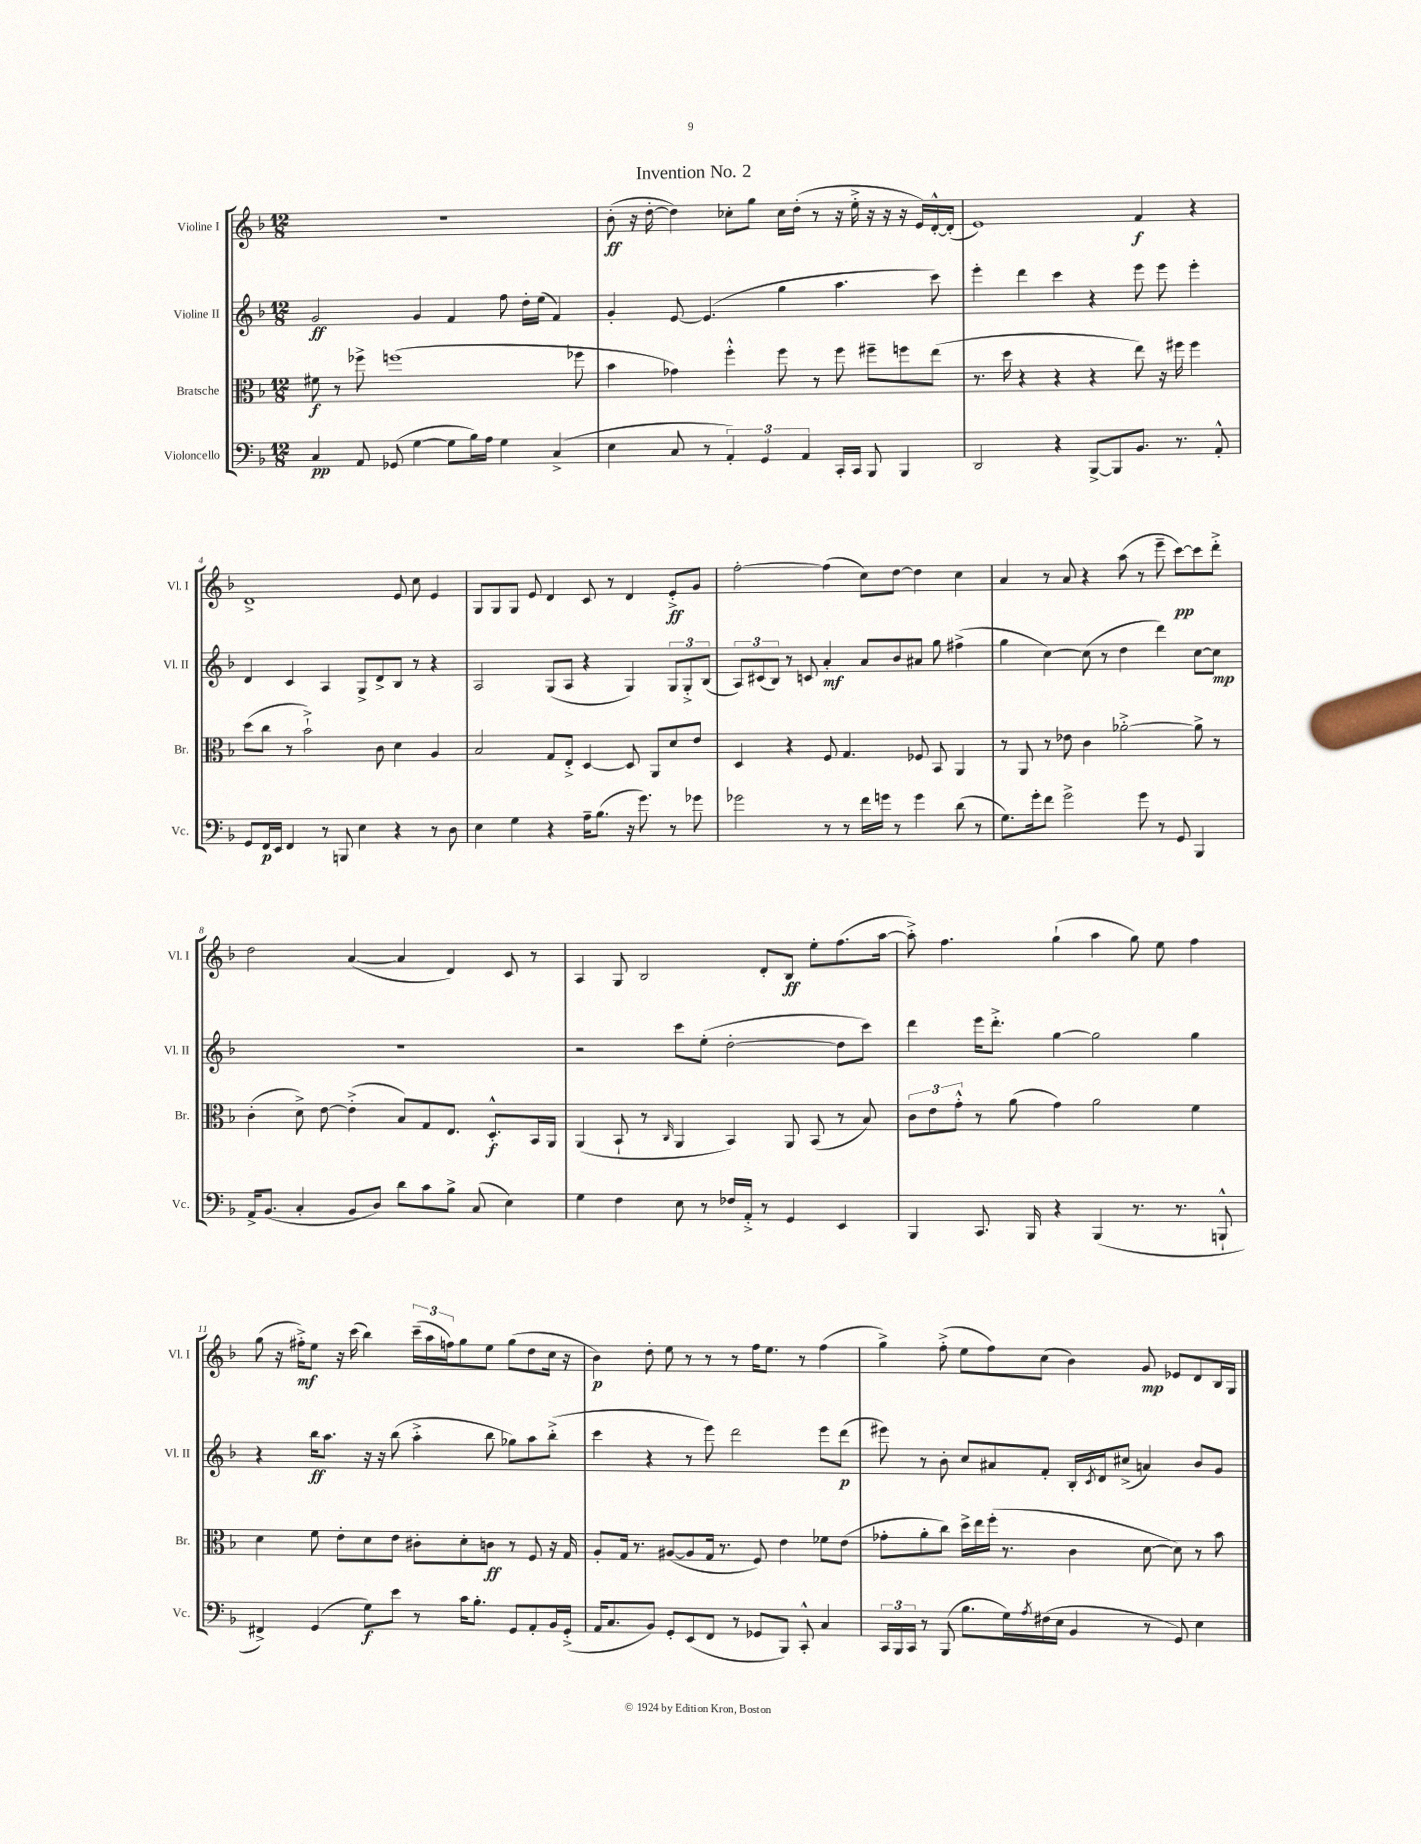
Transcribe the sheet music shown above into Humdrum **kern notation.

**kern	**kern	**kern	**kern
*staff4	*staff3	*staff2	*staff1
*clefF4	*clefC3	*clefG2	*clefG2
*k[b-]	*k[b-]	*k[b-]	*k[b-]
*M12/8	*M12/8	*M12/8	*M12/8
4C/	8f#\	2g/	1.r
.	8r	.	.
8AA/	8ff-^\	.	.
(8GG-/	(1ff	.	.
[4G\	.	4g/	.
8G\]L	.	4f/	.
16B-\L)	.	.	.
16A\JJ	.	.	.
4G\	.	8ff\	.
.	.	16dd'\LL	.
.	.	(16ee\JJ	.
(4C^/	.	4f/)	.
.	8ff-\	.	.
=	=	=	=
4E\	4b-\	4g'/	(8b-'\
.	.	.	16r
.	.	.	[16dd'\
8C/	4g-\)	[8e/	4dd\])
8r	.	(4.e/]	.
6AA'/)	4ff'^^\	.	8cc-'\L
.	.	.	8gg\J
6GG/	.	.	.
.	8ff\	4gg\	16cc-\LL
.	.	.	(16dd'\JJ
6AA/	.	.	.
.	8r	.	8r
16CC'/LL	8ff\	4.aa\	16r
16CC/JJ	.	.	16ee'^\
8BBB-/	8ff#~\L	.	16r
.	.	.	16r
4BBB-/	8ff\	.	16r
.	.	.	16e/LL)
.	(8ee\J	8ccc\)	[16d'^^/
.	.	.	(16d'/]JJ
=	=	=	=
2DD/	8.r	4eee'\	1e)
.	16dd\	.	.
.	4r	4ddd\	.
4r	4r	4ccc\	.
[8BBB-^/L	4r	4r	.
8BBB-/]	.	.	.
8.BB-/J	8ee\)	8eee\	4f/
.	16r	8eee\	.
8.r	16ff#\	.	.
.	4ff#\	4eee'\	4r
8AA'^^/	.	.	.
=	=	=	=
8GG/L	(8dd\L	4d/	1d^
16FF/L	8cc\J	.	.
16EE/JJ	.	.	.
4FF/	8r	4c/	.
.	2b-`^\)	.	.
8r	.	4A/	.
8BBB/	.	.	.
4E\	.	8G^/L	.
.	8c\	8d^/	.
4r	4d\	8B-/J	8e/
.	.	8r	8cc\
8r	4A/	4r	4e/
8D\	.	.	.
=	=	=	=
4E\	2B-/	2A/	8G/L
.	.	.	8G/
4G\	.	.	8G/J
.	.	.	8e/
4r	8G/L	(8G/L	4d/
.	8E'^/J	8A/J	.
16A~\LK	[4D/	4r	8c/
(8.B-\J	.	.	.
.	.	.	8r
16r	8D/]	4G/)	4d/
8.g\)	.	.	.
.	8AA/L	.	.
8r	8d/	12G/L	8e'^/L
.	.	12G'^/	.
8g-\	8e/J	.	8g/J
.	.	(12B-/J	.
=	=	=	=
2g-\	4D/	12A/L)	[2ff'\
.	.	(12c#/	.
.	.	12B-/J)	.
.	4r	8r	.
.	.	8c/	.
8r	8F/	4a'/	(4ff\]
8r	4.G/	.	.
16f\LL	.	8a/L	8cc\L)
16g\JJ	.	.	.
8r	.	8b-/	[8dd\J
4g\	8F-/	8a#/J	4dd\]
.	8BB-/	8gg\	.
(8d\	4AA/	(4ff#^\	4cc\
8r	.	.	.
=	=	=	=
8.G\L)	8r	4gg\	4a/
.	8AA/	.	.
16g'\k	.	.	.
8f\J	8r	[4cc\)	8r
2g^\	8e-\	.	8a/
.	4c\	(8cc\]	4r
.	.	8r	.
.	[2a-'^\	4dd\	(8aa\
8g\	.	.	8r
8r	.	4ddd\)	8eee~\
8GG/	.	.	[8ccc\L)
4BBB-/	8a-^\]	[8cc\L	8ccc\]
.	8r	8cc\]J	8ddd'^\J
=	=	=	=
16AA^/LK	(4c'\	1.r	2dd\
(8.BB-/J	.	.	.
4C'/	8d^\)	.	.
.	[8e\	.	.
8BB-/L	(4e'^\]	.	([4a/
8D/J)	.	.	.
8d\L	8B-/L)	.	4a/]
8c\	8G/	.	.
8B-^\J	8.E/J	.	4d/)
(8C/	.	.	.
.	8.D'^^/L	.	.
4E\)	.	.	8c/
.	16BB-/L	.	8r
.	16AA/JJ	.	.
=	=	=	=
4G\	(4AA/	2r	4A/
4F\	8BB-`/	.	8G/
.	8r	.	2B-/
.	16qqC/	.	.
8E\	4AA/	8ccc\L	.
8r	.	(8ee'\J	.
16F-/LL	4BB-/)	[2dd'\	.
16AA'^/JJ	.	.	.
8r	.	.	8d'/L
4GG/	8AA/	.	8B-/J
.	(8BB-/	.	8ee'\L
4EE/	8r	8dd\]L	(8.ff\
.	8B-/)	8ccc\J)	.
.	.	.	[16aa\Jk
=	=	=	=
4BBB-/	12c\L	4ddd\	8aa'^\])
.	12e\	.	.
.	.	.	4.ff\
.	12g'^^\J	.	.
8.CC/	8r	16eee\LK	.
.	.	8.ddd'^\J	.
.	(8a\	.	.
16BBB-/	.	.	.
4r	4g\)	[4gg\	(4gg`\
(4BBB-/	2a\	2gg\]	4aa\
8.r	.	.	8gg\)
.	.	.	8ee\
8.r	.	.	.
.	4f\	4gg\	4ff\
8BBB`^^/	.	.	.
=	=	=	=
4FF#^/)	4d\	4r	(8gg\
.	.	.	16r
.	.	.	16ff#'^\LK)
(4GG/	8f\	16bb-\LK	8ee\J
.	.	8.aa\J	.
.	8e'\L	.	16r
.	.	.	(16ccc\
8G\L)	8d\	16r	4bb-\)
.	.	16r	.
8e\J	8e\J	(8bb-\	.
8r	8c#'\L	4aa'^\	(24ccc~\LL
.	.	.	24aa\
.	.	.	24ff\J)
16c\LK	8d'\	.	8gg\
8.B-'\J	.	.	.
.	8c\J	8bb-\	8ee\J
8GG/L	8r	8gg-\L)	(8gg\L
8AA'/	8F/	8aa\	8dd\
16BB-/L	16r	(8bb-'^\J	16cc\Jk
(16GG'^/JJ	16G/	.	16r
=	=	=	=
16AA/LK	8A'/L	4ccc\	4b-\)
8.C/	.	.	.
.	16G/Jk	.	.
.	8.r	.	.
8BB-/J)	.	4r	8dd'\
8GG'/L	([8A#/L	.	8ee\
(8EE/	8A#/]	8r	8r
8FF/J	16G/Jk	8eee\)	8r
.	8.r	.	.
8r	.	2ddd\	8r
8GG-/L	8F/)	.	16ff\LK
.	.	.	8.ee\J
8BBB-/J)	4e\	.	.
8CC'^^/	.	.	8r
4C/	8f-\L	8eee\L	(4ff\
.	(8e\J	(8ddd\J	.
=	=	=	=
24CC/LL	8g-'\L	8eee#\)	4gg^\)
24BBB-/	.	.	.
24CC/JJ	.	.	.
8r	8a'\	8r	.
(8BBB-/	8cc\J)	8b-'\	(8ff'^\
8.B-\L	16dd^\LL	8cc/L	8ee\L
.	16ee\	.	.
.	(16ff'\JJ	8a#/	8ff\)
16G\L)	8.r	.	.
8qA/	.	.	.
(16F#\	.	8f'/J	(8cc\J
16E\JJ	.	.	.
4BB-/	4c\	16B-'/LL	4b-\)
.	.	8qc/	.
.	.	16d/J	.
.	.	(8cc#^/J	.
8r	[8d\	4a/)	8g/
8GG/)	8d\])	.	8e-/L
4E\	8r	8b-/L	8d/
.	8b-\	8g/J	16B-/L
.	.	.	16G/JJ
==	==	==	==
*-	*-	*-	*-
